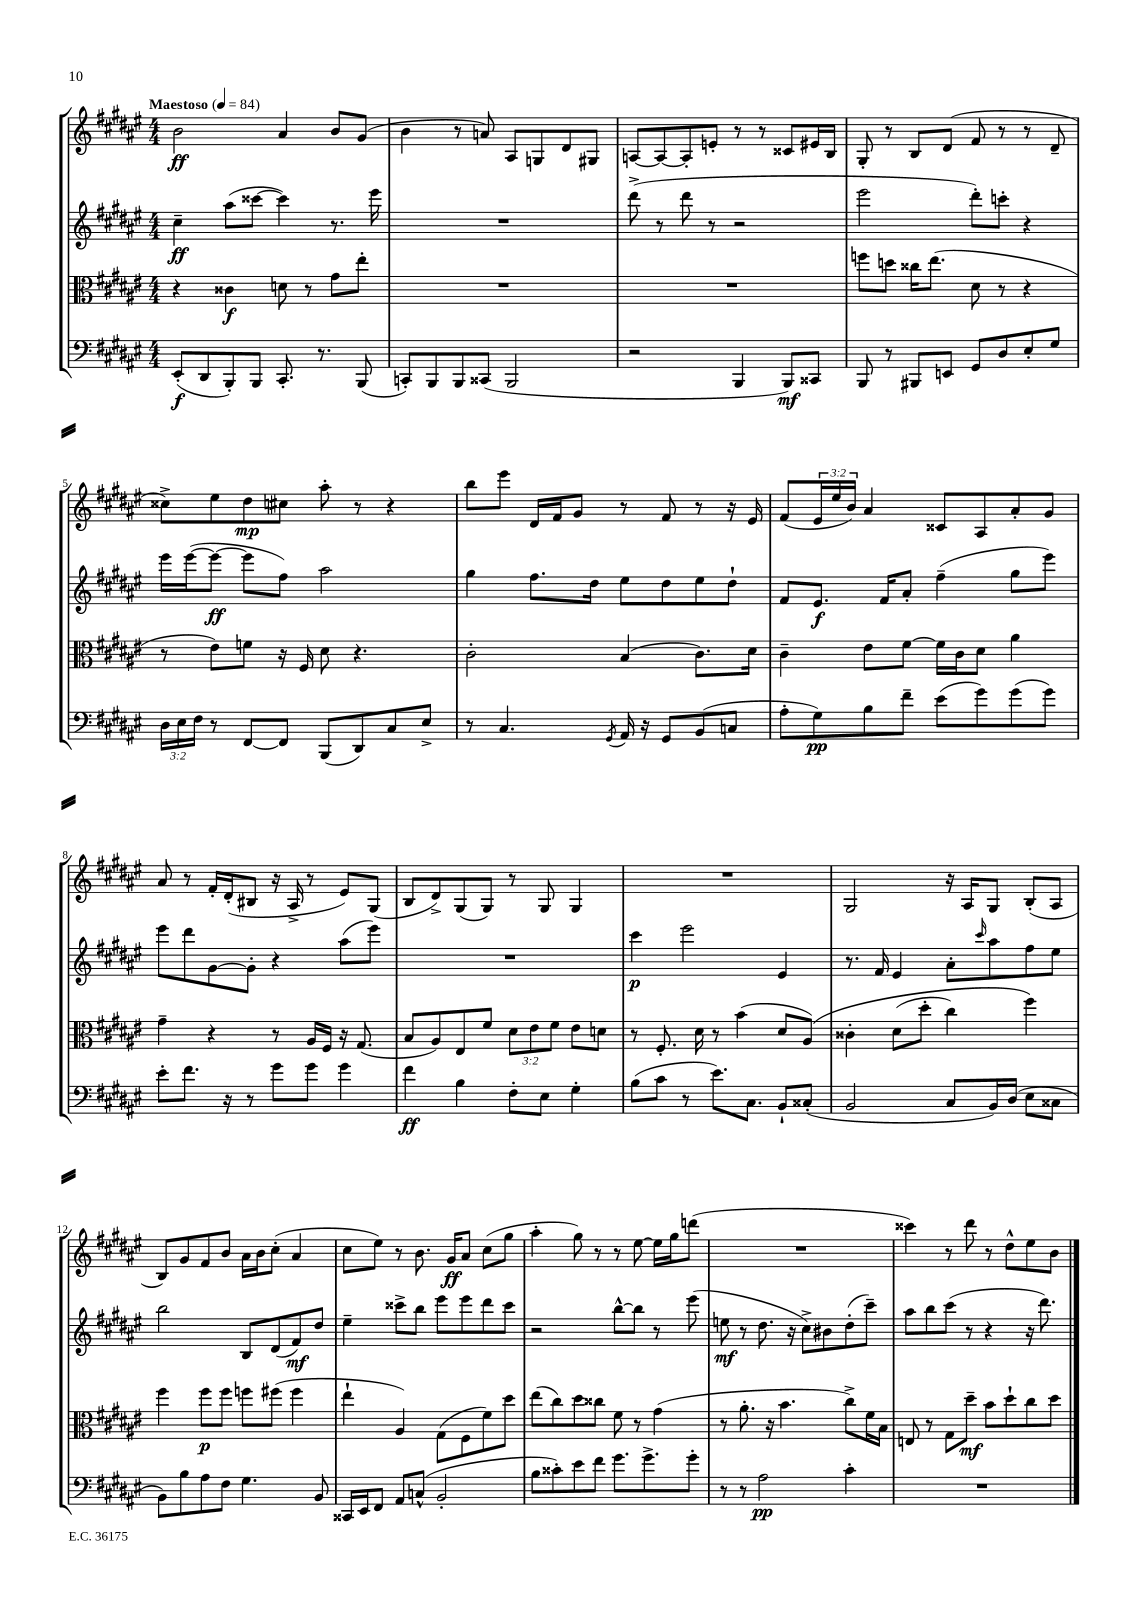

**kern	**dynam	**kern	**dynam	**kern	**dynam	**kern	**dynam
*part4	*part4	*part3	*part3	*part2	*part2	*part1	*part1
*staff4	*staff4	*staff3	*staff3	*staff2	*staff2	*staff1	*staff1
*clefF4	*	*clefC3	*	*clefG2	*	*clefG2	*
*k[f#c#g#d#a#e#]	*	*k[f#c#g#d#a#e#]	*	*k[f#c#g#d#a#e#]	*	*k[f#c#g#d#a#e#]	*
*M4/4	*	*M4/4	*	*M4/4	*	*M4/4	*
*MM84	*	*MM84	*	*MM84	*	*MM84	*
=1	=1	=1	=1	=1	=1	=1	=1
!	!	!	!	!	!	!LO:TX:a:B:t=Maestoso	!
(8EE#'/L	f	4r	.	4cc#~\	ff	2b\	ff
8DD#/	.	.	.	.	.	.	.
8BBB'/)	.	4c##X\	f	(8aa#\L	.	.	.
8BBB/J	.	.	.	[8ccc##X\J	.	.	.
8.CC#'/	.	8dn\	.	4ccc##\])	.	4a#/	.
.	.	8r	.	.	.	.	.
8.r	.	.	.	.	.	.	.
.	.	8g#\L	.	8.r	.	8b/L	.
(8BBB/	.	8ee#'\J	.	.	.	(8g#/J	.
.	.	.	.	16eee#\	.	.	.
=2	=2	=2	=2	=2	=2	=2	=2
8CCn'/L)	.	1r	.	1r	.	4b\	.
8BBB/	.	.	.	.	.	.	.
8BBB/	.	.	.	.	.	8r	.
(8CC##X/J	.	.	.	.	.	8an/)	.
2BBB/	.	.	.	.	.	8A#/L	.
.	.	.	.	.	.	8Gn/	.
.	.	.	.	.	.	8d#/	.
.	.	.	.	.	.	8G#X/J	.
=3	=3	=3	=3	=3	=3	=3	=3
2r	.	1r	.	(8ddd#^\	.	[8An/L	.
.	.	.	.	8r	.	8A/_	.
.	.	.	.	8ddd#\	.	8A'/]	.
.	.	.	.	8r	.	8en'/J	.
4BBB/	.	.	.	2r	.	8r	.
.	.	.	.	.	.	8r	.
8BBB/L)	mf	.	.	.	.	8c##X/L	.
8CC##X/J	.	.	.	.	.	16e#X/L	.
.	.	.	.	.	.	16B/JJ	.
=4	=4	=4	=4	=4	=4	=4	=4
8BBB/	.	8ffn\L	.	2eee#\	.	8G#'/	.
8r	.	8ddn\J	.	.	.	8r	.
8BBB#X/L	.	16cc##X\KL	.	.	.	8B/L	.
.	.	(8.ee#\J	.	.	.	.	.
8EEn/J	.	.	.	.	.	(8d#/J	.
8GG#/L	.	8d#\	.	8ddd#'\L)	.	8f#/	.
8D#/	.	8r	.	8cccn'\J	.	8r	.
8E#'/	.	4r	.	4r	.	8r	.
8G#/J	.	.	.	.	.	8d#~/	.
!!LO:LB:g=z
=5	=5	=5	=5	=5	=5	=5	=5
24D#\LL	.	8r	.	16eee#\LL	.	8cc##X^\L)	.
24E#\	.	.	.	.	.	.	.
.	.	.	.	([16eee#\J	.	.	.
24F#\JJ	.	.	.	.	.	.	.
8r	.	8e#\L)	.	8eee#\J_	ff	8ee#\	.
[8FF#/L	.	8fn\J	.	8eee#\L]	.	8dd#\	mp
8FF#/J]	.	16r	.	8ff#\J)	.	8cc#X\J	.
.	.	16F#/	.	.	.	.	.
(8BBB/L	.	8d#\	.	2aa#\	.	8aa#'\	.
8DD#/)	.	4.r	.	.	.	8r	.
8C#/	.	.	.	.	.	4r	.
8E#^/J	.	.	.	.	.	.	.
=6	=6	=6	=6	=6	=6	=6	=6
8r	.	2c#'\	.	4gg#\	.	8bb\L	.
4.C#/	.	.	.	.	.	8eee#\J	.
.	.	.	.	8.ff#\L	.	16d#/LL	.
.	.	.	.	.	.	16f#/J	.
.	.	.	.	.	.	8g#/J	.
.	.	.	.	16dd#\Jk	.	.	.
8qGG#/	.	.	.	.	.	.	.
16AA#/	.	(4B/	.	8ee#\L	.	8r	.
16r	.	.	.	.	.	.	.
8GG#/L	.	.	.	8dd#\	.	8f#/	.
(8BB/	.	8.c#\L)	.	8ee#\	.	8r	.
8Cn/J	.	.	.	8dd#`\J	.	16r	.
.	.	16d#\Jk	.	.	.	16e#/	.
=7	=7	=7	=7	=7	=7	=7	=7
8A#'\L	.	4c#~\	.	8f#/L	.	(8f#/L	.
8G#\)	pp	.	.	8.e#/J	f	24e#/L	.
.	.	.	.	.	.	24ee#/	.
.	.	.	.	.	.	24b/JJ)	.
8B\	.	8e#\L	.	.	.	4a#/	.
.	.	.	.	16f#/KL	.	.	.
8f#~\J	.	[8f#\J	.	8a#'/J	.	.	.
(8e#\L	.	16f#\LL]	.	(4ff#~\	.	8c##X/L	.
.	.	16c#\J	.	.	.	.	.
8g#\)	.	8d#\J	.	.	.	8A#/	.
(8g#\	.	4a#\	.	8gg#\L	.	8a#'/	.
8g#\J)	.	.	.	8eee#\J)	.	8g#/J	.
!!LO:LB:g=z
=8	=8	=8	=8	=8	=8	=8	=8
8e#'\L	.	4g#~\	.	8eee#\L	.	8a#/	.
8.f#\J	.	.	.	8ddd#\	.	8r	.
.	.	4r	.	[8g#\	.	16f#'/LL	.
16r	.	.	.	.	.	(16d#'/J	.
8r	.	.	.	8g#'\J]	.	8B#X/J	.
8g#\L	.	8r	.	4r	.	16r	.
.	.	.	.	.	.	16A#^/	.
8g#\J	.	16A#/LL	.	.	.	8r	.
.	.	16F#/JJ	.	.	.	.	.
4g#\	.	16r	.	(8aa#\L	.	8e#/L)	.
.	.	(8.G#/	.	.	.	.	.
.	.	.	.	8eee#\J)	.	(8G#/J	.
=9	=9	=9	=9	=9	=9	=9	=9
4f#\	ff	8B/L	.	1r	.	8B/L	.
.	.	8A#/)	.	.	.	8d#^/)	.
4B\	.	8E#/	.	.	.	(8G#/	.
.	.	8f#/J	.	.	.	8G#/J)	.
8F#'\L	.	12d#\L	.	.	.	8r	.
.	.	12e#\	.	.	.	.	.
8E#\J	.	.	.	.	.	8G#/	.
.	.	12f#\J	.	.	.	.	.
4G#'\	.	8e#\L	.	.	.	4G#/	.
.	.	8dn\J	.	.	.	.	.
=10	=10	=10	=10	=10	=10	=10	=10
(8B\L	.	8r	.	4ccc#\	p	1r	.
8c#\J	.	8.F#'/	.	.	.	.	.
8r	.	.	.	2eee#\	.	.	.
.	.	16d#\	.	.	.	.	.
8.e#\L)	.	8r	.	.	.	.	.
.	.	(4b\	.	.	.	.	.
8.C#\J	.	.	.	.	.	.	.
8BB`/L	.	8d#/L	.	4e#/	.	.	.
(8C##X'/J	.	(8A#/J)	.	.	.	.	.
=11	=11	=11	=11	=11	=11	=11	=11
2BB/	.	4c##X'\	.	8.r	.	2G#/	.
.	.	.	.	16f#/	.	.	.
.	.	(8d#\L	.	4e#/	.	.	.
.	.	8dd#'\J	.	.	.	.	.
8C#/L	.	4cc#\)	.	8a#'\L	.	16r	.
.	.	.	.	.	.	16A#/KL	.
.	.	.	.	16qqccc#/	.	.	.
16BB/L)	.	.	.	8aa#\	.	8G#/J	.
(16D#/JJ	.	.	.	.	.	.	.
8E#\L	.	4ff#\)	.	8ff#\	.	(8B'/L	.
8C##X\J	.	.	.	8ee#\J	.	8A#/J	.
!!LO:LB:g=z
=12	=12	=12	=12	=12	=12	=12	=12
8BB\L)	.	4ff#\	.	2bb\	.	8B/L)	.
8B\	.	.	.	.	.	8g#/	.
8A#\	.	8ff#\L	p	.	.	8f#/	.
8F#\J	.	8ff#\J	.	.	.	8b/J	.
4.G#\	.	8ffn\L	.	8B/L	.	16a#\LL	.
.	.	.	.	.	.	16b\J	.
.	.	(8ff#X\J	.	(8d#/	.	(8cc#'\J	.
.	.	4ff#\	.	8f#/)	mf	4a#/	.
8BB/	.	.	.	8dd#/J	.	.	.
=13	=13	=13	=13	=13	=13	=13	=13
16CC##X/LL	.	4ee#`\	.	4ee#~\	.	8cc#\L	.
16EE#/J	.	.	.	.	.	.	.
8FF#/J	.	.	.	.	.	8ee#\J)	.
8AA#/L	.	4A#/)	.	8ccc##X^\L	.	8r	.
(8Cn^^/J	.	.	.	8bb\J	.	8.b\	.
2BB'/	.	(8G#\L	.	8eee#\L	.	.	.
.	.	.	.	.	.	16g#/KL	ff
.	.	8F#\	.	8eee#\	.	8a#/J	.
.	.	8f#\)	.	8ddd#\	.	(8cc#\L	.
.	.	8dd#\J	.	8ccc##\J	.	8gg#\J	.
=14	=14	=14	=14	=14	=14	=14	=14
8B\L	.	(8ee#\L	.	2r	.	4aa#'\	.
8c##X'\)	.	8cc#\)	.	.	.	.	.
8e#\	.	8dd#\	.	.	.	8gg#\)	.
8f#\J	.	8cc##X\J	.	.	.	8r	.
8.g#\L	.	8f#\	.	[8bb^^\L	.	8r	.
.	.	8r	.	8bb\J]	.	[8ee#\	.
8.g#^\	.	.	.	.	.	.	.
.	.	(4g#\	.	8r	.	16ee#\LL]	.
.	.	.	.	.	.	16gg#\J	.
8g#'\J	.	.	.	(8eee#\	.	(8dddn\J	.
=15	=15	=15	=15	=15	=15	=15	=15
8r	.	8r	.	8een\	mf	1r	.
8r	.	8.a#'\	.	8r	.	.	.
2A#\	pp	.	.	8.dd#\	.	.	.
.	.	16r	.	.	.	.	.
.	.	4.b\	.	.	.	.	.
.	.	.	.	16r	.	.	.
.	.	.	.	8cc#^\L)	.	.	.
.	.	.	.	8b#X\	.	.	.
4c#'\	.	8cc#^\L)	.	(8dd#'\	.	.	.
.	.	16f#\L	.	8ccc#~\J)	.	.	.
.	.	16B\JJ	.	.	.	.	.
=16	=16	=16	=16	=16	=16	=16	=16
1r	.	8En/	.	8aa#\L	.	4ccc##X\)	.
.	.	8r	.	8bb\	.	.	.
.	.	8G#\L	.	(8ccc#\J	.	8r	.
.	.	8dd#~\J	mf	8r	.	8ddd#\	.
.	.	8b\L	.	4r	.	8r	.
.	.	8dd#`\	.	.	.	8dd#^^\L	.
.	.	8cc#\	.	16r	.	8ee#\	.
.	.	.	.	8.ddd#\)	.	.	.
.	.	8dd#\J	.	.	.	8b\J	.
==	==	==	==	==	==	==	==
*-	*-	*-	*-	*-	*-	*-	*-
